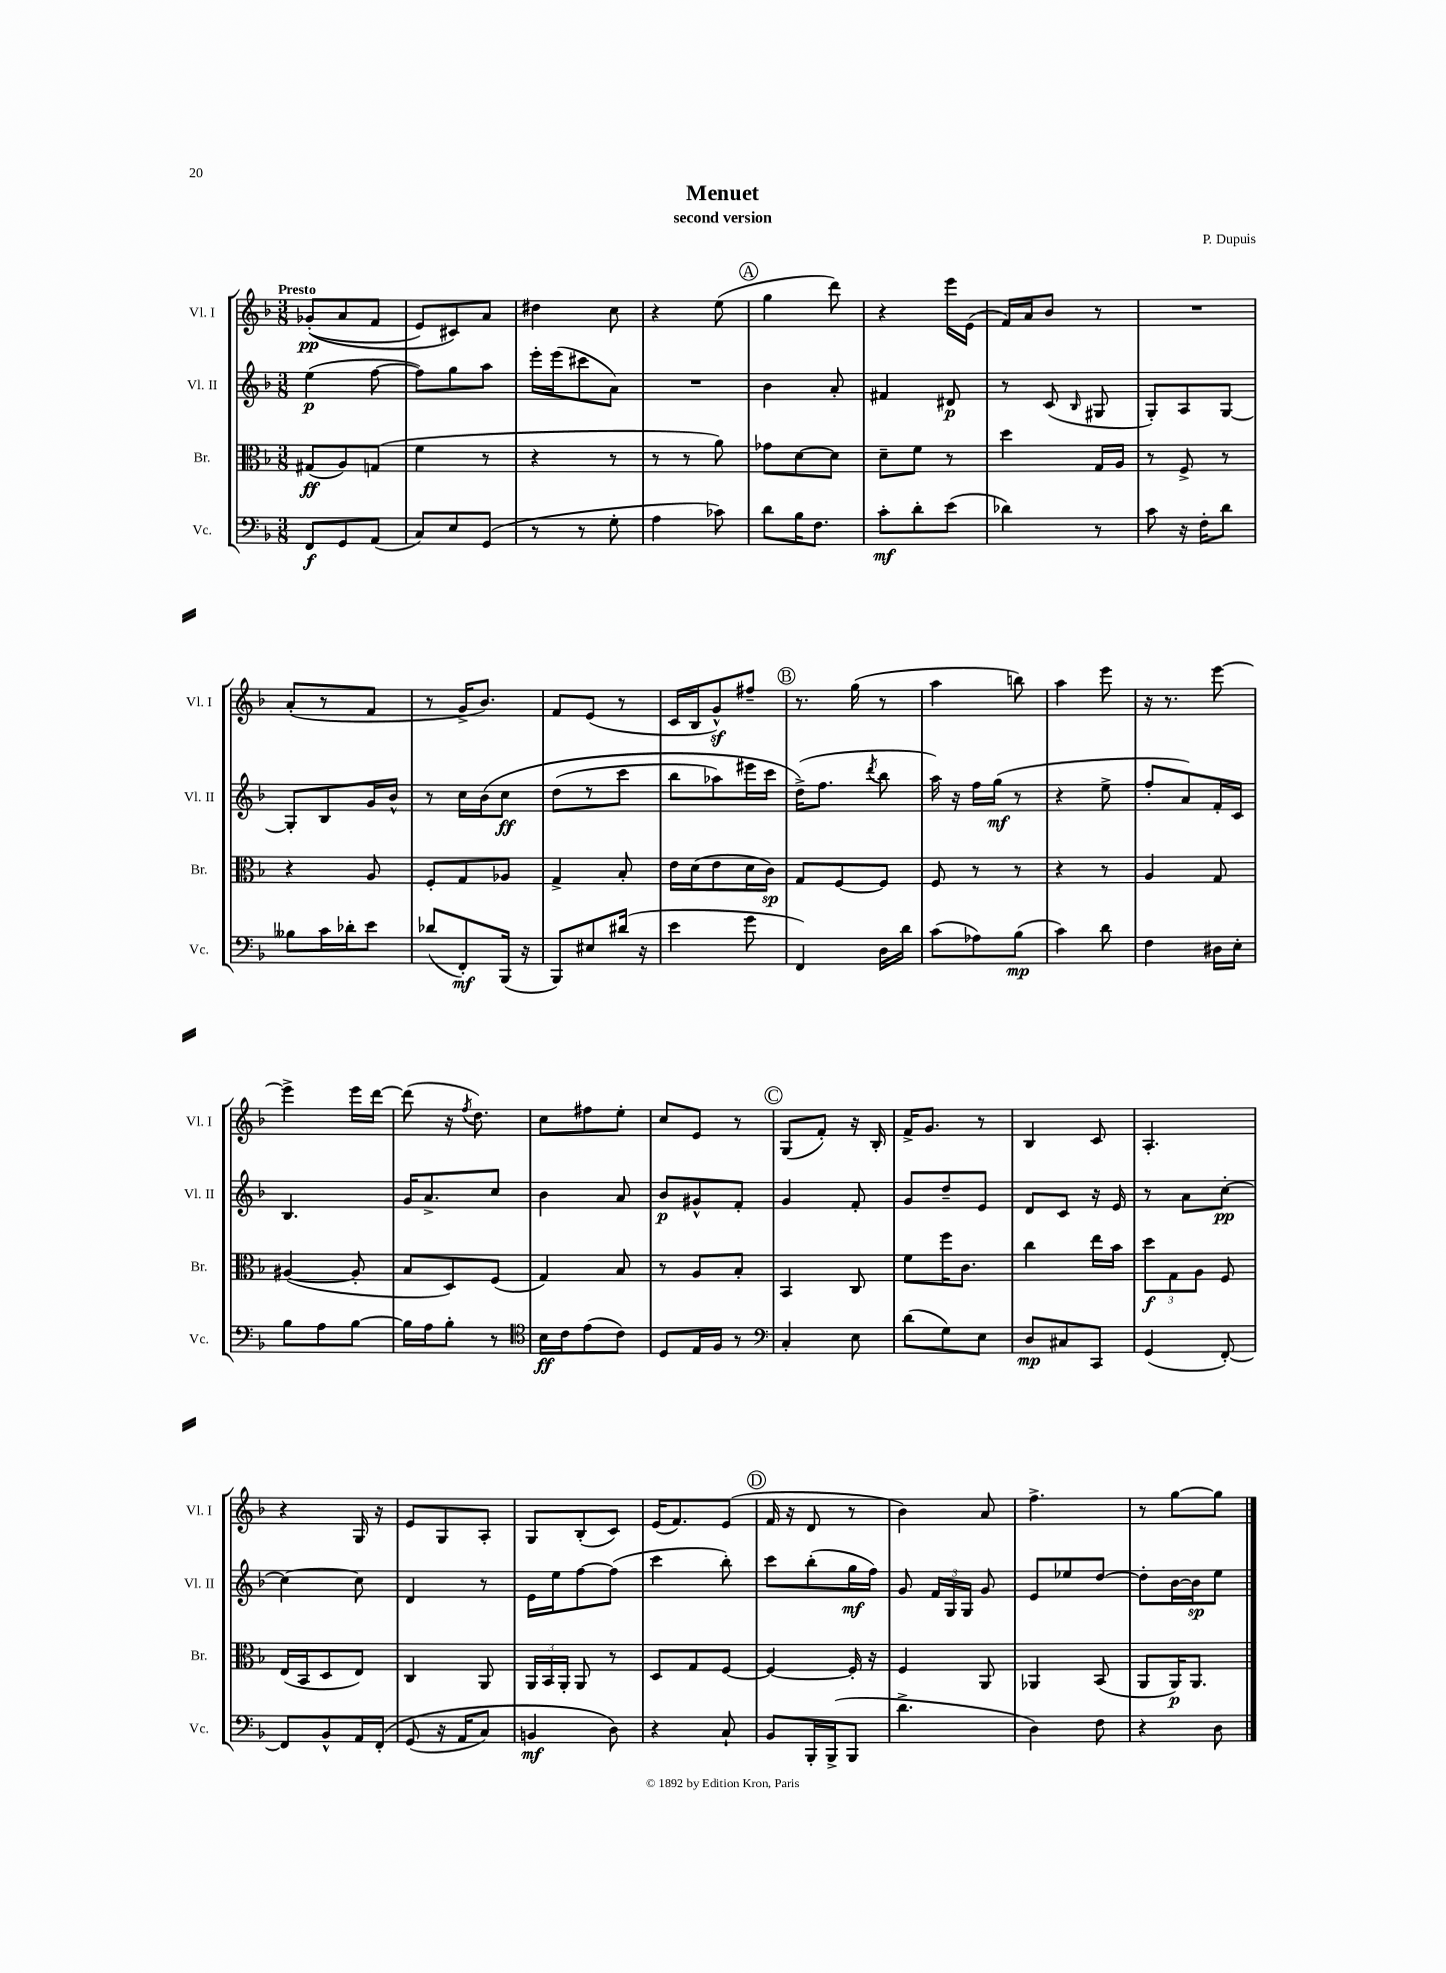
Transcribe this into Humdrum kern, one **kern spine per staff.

**kern	**dynam	**kern	**dynam	**kern	**dynam	**kern	**dynam
*part4	*part4	*part3	*part3	*part2	*part2	*part1	*part1
*staff4	*staff4	*staff3	*staff3	*staff2	*staff2	*staff1	*staff1
*I"Vc.	*	*I"Br.	*	*I"Vl. II	*	*I"Vl. I	*
*I'Vc.	*	*I'Br.	*	*I'Vl. II	*	*I'Vl. I	*
*clefF4	*	*clefC3	*	*clefG2	*	*clefG2	*
*k[b-]	*	*k[b-]	*	*k[b-]	*	*k[b-]	*
*M3/8	*	*M3/8	*	*M3/8	*	*M3/8	*
=1	=1	=1	=1	=1	=1	=1	=1
!	!	!	!	!	!	!LO:TX:a:B:t=Presto	!
8FF/L	f	(8G#X/L	ff	(4ee\	p	((8g-X'/L	pp
8GG/	.	8A/)	.	.	.	8a/	.
(8AA/J	.	(8Gn/J	.	[8ff\	.	8f/J	.
=2	=2	=2	=2	=2	=2	=2	=2
8C/L)	.	4f\	.	8ff\L])	.	8e/L)	.
8E/	.	.	.	8gg\	.	8c#X/)	.
(8GG/J	.	8r	.	8aa\J	.	8a/J	.
=3	=3	=3	=3	=3	=3	=3	=3
8r	.	4r	.	16eee'\LL	.	4dd#X\	.
.	.	.	.	(16eee\J	.	.	.
8r	.	.	.	8ccc#X\	.	.	.
8G'\	.	8r	.	8a\J)	.	8cc\	.
=4	=4	=4	=4	=4	=4	=4	=4
4A\	.	8r	.	4.r	.	4r	.
.	.	8r	.	.	.	.	.
8c-X\)	.	8a\)	.	.	.	(8ee\	.
!!LO:REH:place=s1:t=A
=5	=5	=5	=5	=5	=5	=5	=5
8d\L	.	8g-X\L	.	4b-\	.	4gg\	.
16B-\K	.	[8d\	.	.	.	.	.
8.F\J	.	.	.	.	.	.	.
.	.	8d\J]	.	8a'/	.	8ddd\)	.
=6	=6	=6	=6	=6	=6	=6	=6
8c'\L	mf	8d~\L	.	4f#X/	.	4r	.
8d'\	.	8f\J	.	.	.	.	.
(8e\J	.	8r	.	8d#X/	p	16eee\LL	.
.	.	.	.	.	.	(16e\JJ	.
=7	=7	=7	=7	=7	=7	=7	=7
4d-X\)	.	4dd\	.	8r	.	16f/LL)	.
.	.	.	.	.	.	16a/J	.
.	.	.	.	(8c/	.	8b-/J	.
.	.	.	.	16qqB-/	.	.	.
8r	.	16G/LL	.	8G#X/	.	8r	.
.	.	16A/JJ	.	.	.	.	.
=8	=8	=8	=8	=8	=8	=8	=8
8c\	.	8r	.	8G'/L)	.	4.r	.
16r	.	8F^/	.	8A/	.	.	.
16F'\KL	.	.	.	.	.	.	.
8d\J	.	8r	.	[8G/J	.	.	.
!!LO:LB:g=z
=9	=9	=9	=9	=9	=9	=9	=9
8B--X\L	.	4r	.	8G'/L]	.	(8a'/L	.
16c\L	.	.	.	8B-/	.	8r	.
16d-X'\J	.	.	.	.	.	.	.
8e\J	.	8A/	.	16g/L	.	8f/J	.
.	.	.	.	16b-^^/JJ	.	.	.
=10	=10	=10	=10	=10	=10	=10	=10
(8d-X/L	.	8F'/L	.	8r	.	8r	.
8FF'/)	mf	8G/	.	16cc\LL	.	16g^/KL	.
.	.	.	.	(16b-\J	.	8.b-/J)	.
(16BBB-/Jk	.	8A-X/J	.	8cc\J	ff	.	.
16r	.	.	.	.	.	.	.
=11	=11	=11	=11	=11	=11	=11	=11
8BBB-/L)	.	4G^/	.	(8dd\L	.	8f/L	.
8E#X/	.	.	.	8r	.	(8e/J	.
(16d#X/Jk	.	8B-'/	.	8ccc\J	.	8r	.
16r	.	.	.	.	.	.	.
=12	=12	=12	=12	=12	=12	=12	=12
4e\	.	16e\LL	.	8bb-\L	.	16c/LL	.
.	.	(16d\J	.	.	.	16B-/J	.
.	.	8e\	.	8aa-X\)	.	8gz^^/)	.
8g\	.	16d\L	.	16eee#X\L	.	8ff#X~/J	.
.	.	16c\JJ)	sp	16ccc\JJ	.	.	.
!!LO:REH:place=s1:t=B
=13	=13	=13	=13	=13	=13	=13	=13
4FF/)	.	8G/L	.	(16dd^\KL)	.	8.r	.
.	.	.	.	8.ff\J	.	.	.
.	.	[8F/	.	.	.	.	.
.	.	.	.	.	.	(16gg\	.
.	.	.	.	8qddd/	.	.	.
16D\LL	.	8F/J]	.	8bb-\	.	8r	.
16d\JJ	.	.	.	.	.	.	.
=14	=14	=14	=14	=14	=14	=14	=14
(8c\L	.	8F/	.	16aa\)	.	4aa\	.
.	.	.	.	16r	.	.	.
8A-X\)	.	8r	.	16ff\LL	.	.	.
.	.	.	.	(16gg\JJ	mf	.	.
(8B-\J	mp	8r	.	8r	.	8bbn\)	.
=15	=15	=15	=15	=15	=15	=15	=15
4c\)	.	4r	.	4r	.	4aa\	.
8d\	.	8r	.	8ee^\	.	8eee\	.
=16	=16	=16	=16	=16	=16	=16	=16
4F\	.	4A/	.	8ff'/L	.	16r	.
.	.	.	.	.	.	8.r	.
.	.	.	.	8a/)	.	.	.
16D#X\LL	.	8G/	.	16f'/L	.	[8eee\	.
16E'\JJ	.	.	.	16c/JJ	.	.	.
!!LO:LB:g=z
=17	=17	=17	=17	=17	=17	=17	=17
8B-\L	.	([4A#X/	.	4.B-/	.	4eee^\]	.
8A\	.	.	.	.	.	.	.
[8B-\J	.	8A#'/]	.	.	.	16eee\LL	.
.	.	.	.	.	.	[16ddd\JJ	.
=18	=18	=18	=18	=18	=18	=18	=18
16B-\LL]	.	8B-/L	.	16g/KL	.	(8ddd\]	.
16A\J	.	.	.	8.a^/	.	.	.
8B-'\J	.	8D/)	.	.	.	16r	.
.	.	.	.	.	.	8qff/	.
.	.	.	.	.	.	8.dd\)	.
8r	.	(8F/J	.	8cc/J	.	.	.
=19	=19	=19	=19	=19	=19	=19	=19
*clefC4	*	*	*	*	*	*	*
16B-\LL	ff	4G/)	.	4b-\	.	8cc\L	.
16c\J	.	.	.	.	.	.	.
(8e\	.	.	.	.	.	8ff#X\	.
8c\J)	.	8B-/	.	8a/	.	8ee'\J	.
=20	=20	=20	=20	=20	=20	=20	=20
8D/L	.	8r	.	8b-/L	p	8cc/L	.
16E/L	.	8A/L	.	8g#X^^/	.	8e/J	.
16F/JJ	.	.	.	.	.	.	.
8r	.	8B-'/J	.	8f'/J	.	8r	.
!!LO:REH:place=s1:t=C
=21	=21	=21	=21	=21	=21	=21	=21
*clefF4	*	*	*	*	*	*	*
4C'/	.	4BB-/	.	4g/	.	(8G/L	.
.	.	.	.	.	.	8f'/J)	.
8E\	.	8C/	.	8f'/	.	16r	.
.	.	.	.	.	.	16B-'/	.
=22	=22	=22	=22	=22	=22	=22	=22
(8d\L	.	8f\L	.	8g/L	.	16f^/KL	.
.	.	.	.	.	.	8.g/J	.
8G\)	.	16ff\K	.	8dd~/	.	.	.
.	.	8.c\J	.	.	.	.	.
8E\J	.	.	.	8e/J	.	8r	.
=23	=23	=23	=23	=23	=23	=23	=23
8D/L	mp	4cc\	.	8d/L	.	4B-/	.
8C#X/	.	.	.	8c/J	.	.	.
8CC/J	.	16ee\LL	.	16r	.	8c/	.
.	.	16b-\JJ	.	16e/	.	.	.
=24	=24	=24	=24	=24	=24	=24	=24
(4GG/	.	12dd\L	f	8r	.	4.A'/	.
.	.	12G\	.	.	.	.	.
.	.	.	.	8a\L	.	.	.
.	.	12A\J	.	.	.	.	.
[8FF'/)	.	8F/	.	[8cc'\J	pp	.	.
!!LO:LB:g=z
=25	=25	=25	=25	=25	=25	=25	=25
8FF/L]	.	(16E/LL	.	4cc\_	.	4r	.
.	.	16BB-/J	.	.	.	.	.
8BB-^^/	.	8D/	.	.	.	.	.
16AA/L	.	8E/J)	.	8cc\]	.	16G/	.
(16FF'/JJ	.	.	.	.	.	16r	.
=26	=26	=26	=26	=26	=26	=26	=26
(8GG/	.	4C/	.	4d/	.	8e/L	.
16r	.	.	.	.	.	8G/	.
16AA/KL	.	.	.	.	.	.	.
8C/J)	.	8AA/	.	8r	.	8A'/J	.
=27	=27	=27	=27	=27	=27	=27	=27
4BBn/	mf	24AA/LL	.	16e\LL	.	8G/L	.
.	.	24BB-/	.	.	.	.	.
.	.	.	.	16ee\J	.	.	.
.	.	24AA'/JJ	.	.	.	.	.
.	.	8AA/	.	[8ff\	.	(8B-'/	.
8D\)	.	8r	.	(8ff\J]	.	8c/J)	.
=28	=28	=28	=28	=28	=28	=28	=28
4r	.	8D/L	.	4ccc\	.	(16e/KL	.
.	.	.	.	.	.	8.f/)	.
.	.	8G/	.	.	.	.	.
8C`/	.	[8F/J	.	8bb-'\)	.	(8e/J	.
!!LO:REH:place=s1:t=D
=29	=29	=29	=29	=29	=29	=29	=29
8BB-/L	.	4F/_	.	8ccc\L	.	16f/	.
.	.	.	.	.	.	16r	.
16BBB-'/L	.	.	.	(8bb-'\	.	8d/	.
(16BBB-^/J	.	.	.	.	.	.	.
8BBB-/J	.	16F'/]	.	16gg\L	mf	8r	.
.	.	16r	.	16ff\JJ)	.	.	.
=30	=30	=30	=30	=30	=30	=30	=30
4.d^\	.	4F/	.	8g/	.	4b-\)	.
.	.	.	.	24f/LL	.	.	.
.	.	.	.	24G/	.	.	.
.	.	.	.	24G/JJ	.	.	.
.	.	8AA/	.	8g/	.	8a/	.
=31	=31	=31	=31	=31	=31	=31	=31
4D\)	.	4AA-X/	.	8e/L	.	4.ff^\	.
.	.	.	.	8ee-X/	.	.	.
8F\	.	(8BB-/	.	[8dd/J	.	.	.
=32	=32	=32	=32	=32	=32	=32	=32
4r	.	8AA/L	.	8dd'\L]	.	8r	.
.	.	16AA/K)	p	[16b-\L	.	[8gg\L	.
.	.	8.AA/J	.	16b-\J]	sp	.	.
8D\	.	.	.	8ee\J	.	8gg\J]	.
==	==	==	==	==	==	==	==
*-	*-	*-	*-	*-	*-	*-	*-
